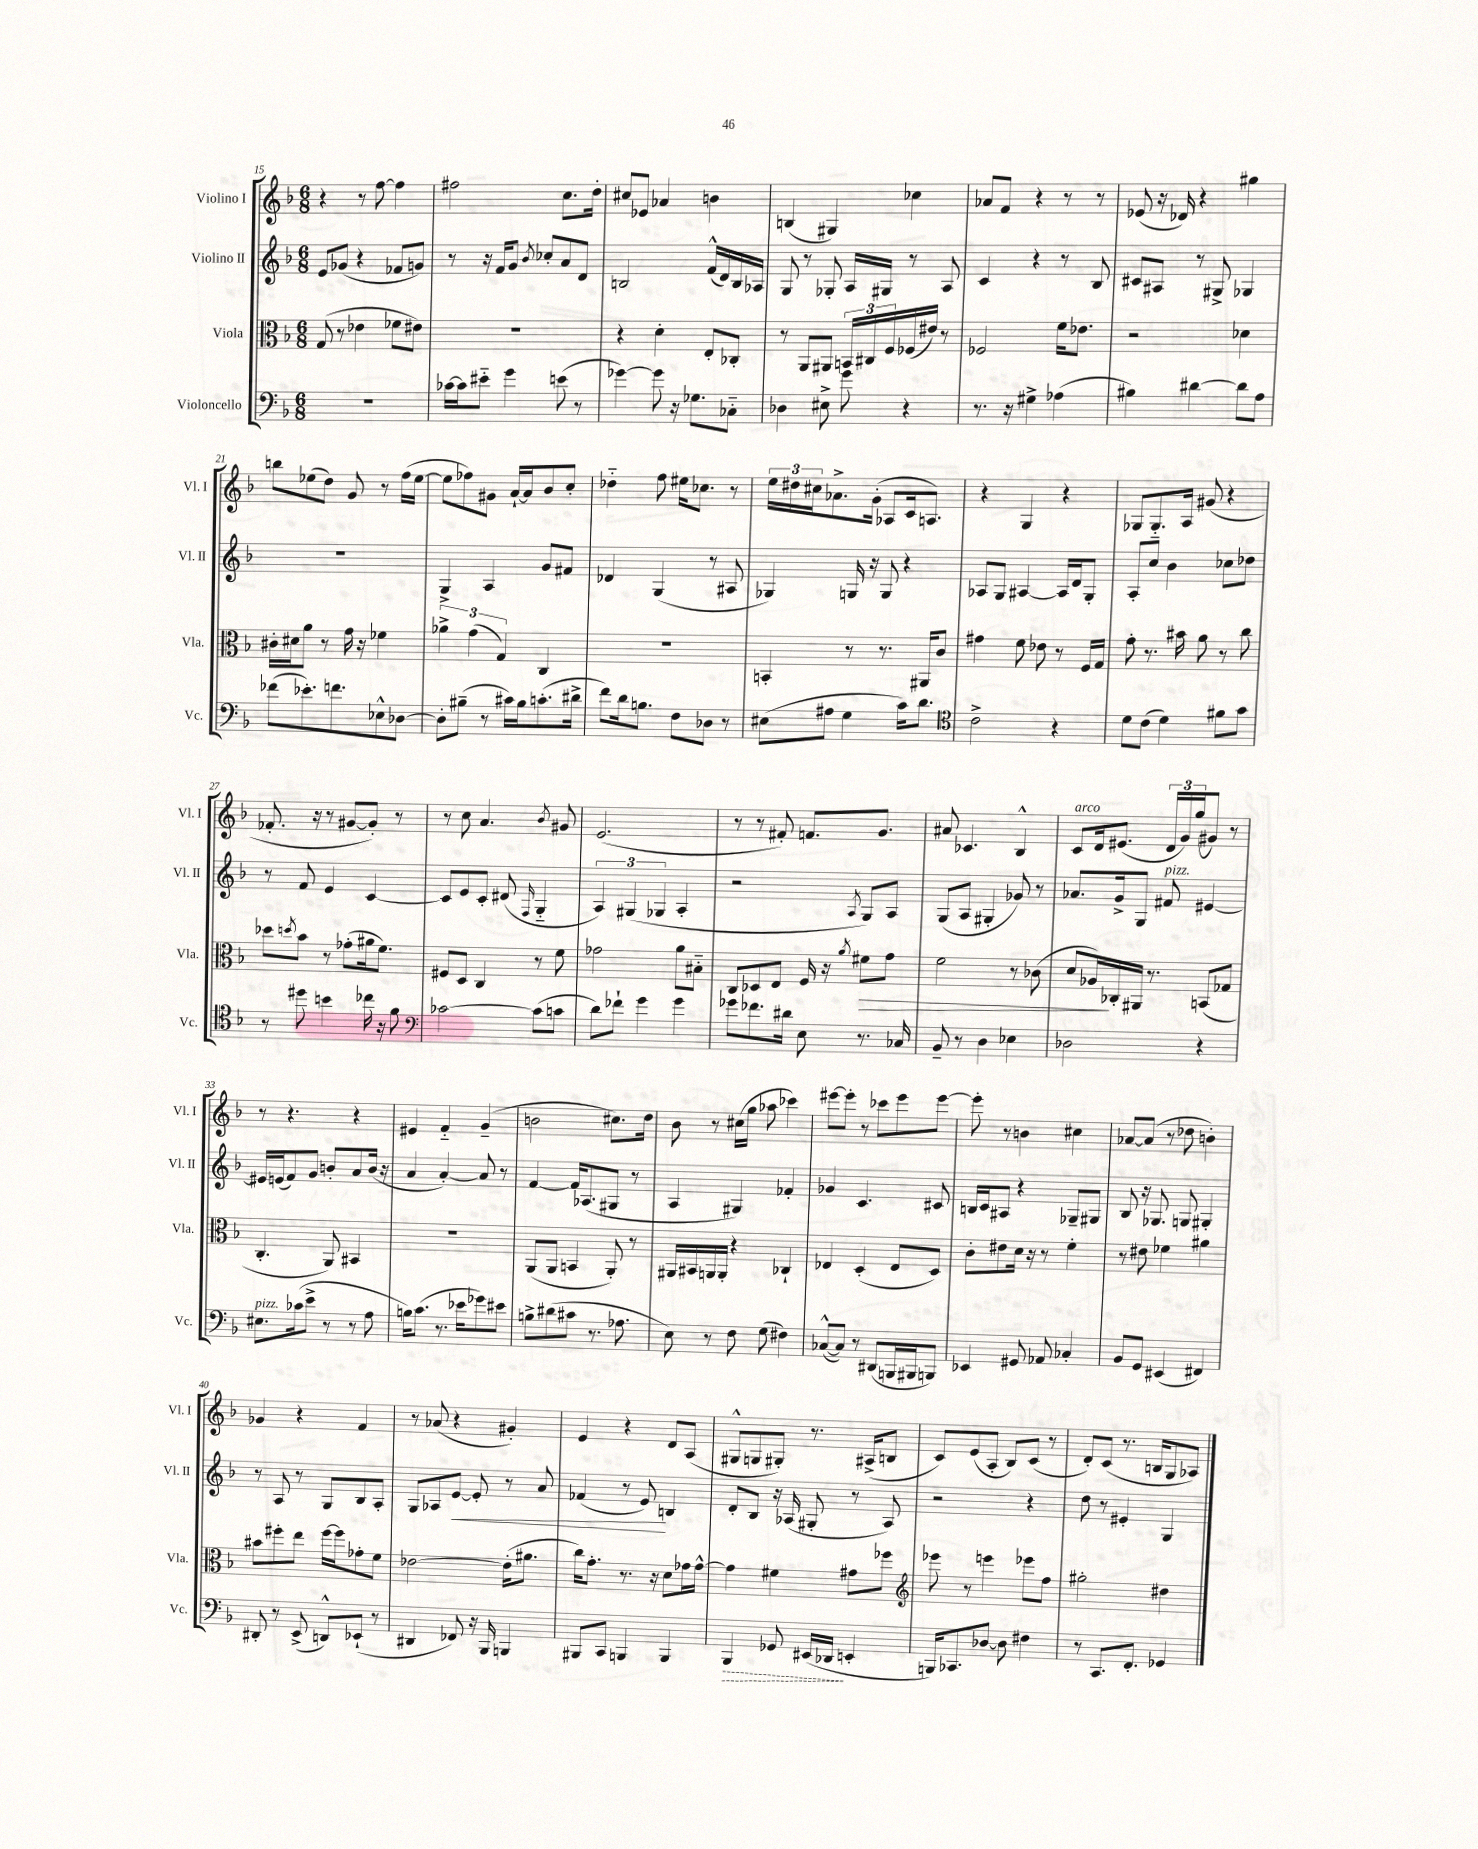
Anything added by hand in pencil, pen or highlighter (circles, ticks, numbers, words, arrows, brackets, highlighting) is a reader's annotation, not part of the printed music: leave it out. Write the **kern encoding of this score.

**kern	**dynam	**kern	**dynam	**kern	**dynam	**kern
*part4	*part4	*part3	*part3	*part2	*part2	*part1
*staff4	*staff4	*staff3	*staff3	*staff2	*staff2	*staff1
*I"Violoncello	*	*I"Viola	*	*I"Violino II	*	*I"Violino I
*I'Vc.	*	*I'Vla.	*	*I'Vl. II	*	*I'Vl. I
*clefF4	*	*clefC3	*	*clefG2	*	*clefG2
*k[b-]	*	*k[b-]	*	*k[b-]	*	*k[b-]
*M6/8	*	*M6/8	*	*M6/8	*	*M6/8
=15	=15	=15	=15	=15	=15	=15
2.r	.	(8G/	.	8e/L	.	4r
.	.	8r	.	(8g-X/J	.	.
.	.	4e-X\	.	4r	.	8r
.	.	.	.	.	.	[8ff\
.	.	8f-X\L	.	8f-X/L	.	4ff\]
.	.	8e#X\J)	.	8gn/J)	.	.
=16	=16	=16	=16	=16	=16	=16
[16c-X\LL	.	2.r	.	8r	.	2ff#X\
16c-\J]	.	.	.	.	.	.
8e#X\J	.	.	.	16r	.	.
.	.	.	.	16f/KL	.	.
4g\	.	.	.	8g/J	.	.
.	.	.	.	8qb-/	.	.
.	.	.	.	8cc-X'/L	.	.
(8en\	.	.	.	8a/	.	8.cc\L
8r	.	.	.	8d/J	.	.
.	.	.	.	.	.	16dd'\Jk
=17	=17	=17	=17	=17	=17	=17
[4g-X\)	.	4r	.	2Bn/	.	8cc#X/L
.	.	.	.	.	.	8e-X/J
8g-\]	.	4d'\	.	.	.	4a-X/
16r	.	.	.	.	.	.
8.G-X\L	.	.	.	.	.	.
.	.	8E'/L	.	(16f^^/LL	.	4bn\
.	.	.	.	16d/)	.	.
8C-X\J	.	8C-X'/J	.	16B/	.	.
.	.	.	.	16A-X/JJ	.	.
=18	=18	=18	=18	=18	=18	=18
4D-X\	.	8r	.	8G/	.	(4Bn/
.	.	8AA/L	.	8r	.	.
8E#X^\	.	8AA#X/J	.	8G-X'/	.	4G#X/)
8g\	.	24BBn/LL	.	16A/LL	.	.
.	.	24C#X/	.	.	.	.
.	.	.	.	16G#X/JJ	.	.
.	.	24F/	.	.	.	.
4r	.	(16F-X/	.	8r	.	4cc-X\
.	.	16e#X/JJ)	.	.	.	.
.	.	8r	.	8A/	.	.
=19	=19	=19	=19	=19	=19	=19
8.r	.	2F-X/	.	4c/	.	8a-X/L
.	.	.	.	.	.	8f/J
16r	.	.	.	.	.	.
4G#X^\	.	.	.	4r	.	4r
(4A-X\	.	16f\KL	.	8r	.	8r
.	.	8.e-X\J	.	.	.	.
.	.	.	.	8B-/	.	8r
=20	=20	=20	=20	=20	=20	=20
4B#X\)	.	2r	.	8c#X/L	.	(8e-X/
.	.	.	.	8A#X/J	.	16r
.	.	.	.	.	.	16d-X/)
[4d#X\	.	.	.	8r	.	4r
.	.	.	.	8G#X^/	.	.
8d#\L]	.	4d-X\	.	4G-X/	.	4gg#X\
8A\J	.	.	.	.	.	.
!!LO:LB:g=z
=21	=21	=21	=21	=21	=21	=21
(8f-X\L	.	16c#X'\LL	.	2.r	.	8bbn\L
.	.	16d#X\J	.	.	.	.
8.e-X'\)	.	8a\J	.	.	.	(8ee-X\
.	.	8r	.	.	.	8dd\J)
8.fn\	.	.	.	.	.	.
.	.	16g\	.	.	.	8g/
.	.	16r	.	.	.	.
8E-X^^\	.	4f-X\	.	.	.	8r
[8D-X\J	.	.	.	.	.	(16ff\LL
.	.	.	.	.	.	[16ee-\JJ
=22	=22	=22	=22	=22	=22	=22
8D-'\L]	.	6a-X^\	.	4G^/	.	8ee-\L]
(8B#X~\J	.	.	.	.	.	8ff-X\)
.	.	(6g\	.	.	.	.
8r	.	.	.	4A/	.	8g#X\J
.	.	6G/)	.	.	.	.
16c#X\LL)	.	.	.	.	.	[16a`/LL
16B#\J	.	.	.	.	.	16a/J]
(8.cn'\	.	4C/	.	8g/L	.	8b-/
.	.	.	.	8f#X/J	.	8cc'/J
16d#X^\Jk	.	.	.	.	.	.
=23	=23	=23	=23	=23	=23	=23
8f\L)	.	2.r	.	4d-X/	.	4dd-X\
16d\k	.	.	.	.	.	.
8.Bn\J	.	.	.	.	.	.
.	.	.	.	(4G/	.	8ff\
8F\L	.	.	.	.	.	16ee#X\KL
.	.	.	.	.	.	8.cc-X\J
8D-X\J	.	.	.	8r	.	.
8r	.	.	.	8A#X/	.	8r
=24	=24	=24	=24	=24	=24	=24
(8E#X\L	.	4BBn'/	.	4G-X/)	.	24ee\LL
.	.	.	.	.	.	24dd#X\
.	.	.	.	.	.	24cc#X\J
8A#X\J	.	.	.	.	.	8.a-X^\
4G\	.	8r	.	16Gn/	.	.
.	.	.	.	16r	.	(16g'\Jk
.	.	8.r	.	8G/	.	8A-X/L
16c\KL)	.	.	.	4r	.	16c/k
8.d\J	.	16AA#X/KL	.	.	.	8.An/J)
.	.	8c/J	.	.	.	.
=25	=25	=25	=25	=25	=25	=25
*clefC4	*	*	*	*	*	*
2c^\	.	4g#X\	.	8A-X/L	.	4r
.	.	.	.	8G/J	.	.
.	.	8f\	.	[4A#X/	.	4G/
.	.	8e-X\	.	.	.	.
4r	.	8r	.	16A#/LL]	.	4r
.	.	.	.	16d/J	.	.
.	.	16F/LL	.	8G'/J	.	.
.	.	16G/JJ	.	.	.	.
=26	=26	=26	=26	=26	=26	=26
8d\L	.	8g'\	.	8A'/L	.	8G-X/L
(8c\J	.	8.r	.	8cc/J	.	8.G-/
4d\)	.	.	.	4b-\	.	.
.	.	16b#X\	.	.	.	16A/Jk
.	.	8a\	.	.	.	(8g#X/
8f#X\L	.	8r	.	8cc-X\L	.	4r
8g\J	.	8cc\	.	8dd-X\J	.	.
!!LO:LB:g=z
=27	=27	=27	=27	=27	=27	=27
8r	.	8dd-X\L	.	8r	.	8.f-X'/
.	.	8qddn/	.	.	.	.
8dd#X\	.	8b-\J	.	8f/	.	.
.	.	.	.	.	.	16r
4bn\	.	8r	.	4e/	.	8r
.	.	(8g-X'\L	.	.	.	[8g#X/L
16cc-X\	.	16a#X\k	.	[4c/	.	8g#'/J])
16r	.	8.f\J)	.	.	.	.
8f\	.	.	.	.	.	8r
=28	=28	=28	=28	=28	=28	=28
*clefF4	*	*	*	*	*	*
[2c-X\	.	8F#X/L	.	8c/L]	.	8r
.	.	8D/J	.	8e/	.	8cc\
.	.	4C/	.	8c'/J	.	4.a/
.	.	.	.	(8d#X/	.	.
.	.	.	.	16qqF/	.	.
(8c-\L]	.	8r	.	4G/	.	.
.	.	.	.	.	.	8qb-/
8cn\J	.	8f\	.	.	.	8g#X/
=29	=29	=29	=29	=29	=29	=29
8d\L)	.	2g-X\	.	6A/)	.	(2.e/
8f-X`\J	.	.	.	.	.	.
.	.	.	.	(6G#X/	.	.
4g\	.	.	.	.	.	.
.	.	.	.	6G-X/	.	.
4g\	.	8a\L	.	4A'/	.	.
.	.	8B#X\J	.	.	.	.
=30	=30	=30	=30	=30	=30	=30
8g-X\L	.	8C/L	.	2r	.	8r
8.f-X\	.	8D-X/	.	.	.	8r
.	.	8E/J	.	.	.	8f#X'/)
16d#X\Jk	.	.	.	.	.	.
8E\	.	16F/	.	.	.	8.fn/L
.	.	16r	.	.	.	.
.	.	8qa/	.	8qA/	.	.
!	!	!	!LO:HP:b	!	!	!
8.r	.	8f#X\L	>	8G/L)	.	.
.	.	.	.	.	.	8.g/J
.	.	8g\J	.	8A/J	.	.
16C-X/	.	.	.	.	.	.
=31	=31	=31	=31	=31	=31	=31
8BB-~/	.	2f\	.	(8G/L	.	8a#X/
8r	.	.	.	8A/J	.	4.c-X/
4D\	.	.	.	4G#X'/	.	.
4E-X\	.	8r	.	8g-X/)	.	4B-^^/
.	.	(8c-X\	.	8r	.	.
=32	=32	=32	=32	=32	=32	=32
!	!	!	!	!	!	!LO:TX:a:i:t=arco
2D-X\	.	8d/L	.	8.a-X/L	.	8c/L
.	.	16A-X/L)	.	.	.	16d/k
.	.	16C-X'/	]	16g^/k	.	(8.e#X/J
.	.	16AA#X/JJ	.	8G/J	.	.
.	.	8.r	.	.	.	.
!	!	!	!	!LO:TX:a:i:t=pizz.	!	!
.	.	.	.	8f#X/	.	24d/LL
.	.	.	.	.	.	24g/)
.	.	.	.	.	.	(24gg/J
4r	.	(8BBn/L	.	[4e#X/	.	8g#X/J)
.	.	8G-X/J	.	.	.	8r
!!LO:LB:g=z
=33	=33	=33	=33	=33	=33	=33
!LO:TX:a:i:t=pizz.	!	!	!	!	!	!
8.E#X\L	.	4.C'/	.	16e#X/LL]	.	8r
.	.	.	.	(16en/J	.	.
.	.	.	.	8f/)	.	4.r
(16c-X\k	.	.	.	.	.	.
8e^\J	.	.	.	8g/J	.	.
8r	.	8AA/)	.	8bn'/L	.	.
8r	.	4BB#X/	.	8a/	.	4r
8A\	.	.	.	(16b/Jk	.	.
.	.	.	.	16r	.	.
=34	=34	=34	=34	=34	=34	=34
16Bn\KL)	.	2.r	.	4a/	.	4e#X/
(8.c\J	.	.	.	.	.	.
8.r	.	.	.	[4a'/)	.	4f/
16e-X\KL	.	.	.	.	.	.
8g-X\)	.	.	.	8a/]	.	(4g~/
8e#X\J	.	.	.	8r	.	.
=35	=35	=35	=35	=35	=35	=35
8Bn^\L	.	(8AA/L	.	[4f/	.	2bn\
(8d#X\	.	8AA/J	.	.	.	.
8c#X\J	.	4BBn/	.	16f/KL]	.	.
.	.	.	.	(8.A-X/	.	.
8.r	.	.	.	.	.	.
.	.	8AA'/)	.	8G#X/J	.	8.cc#X\L)
8.A-X\	.	.	.	.	.	.
.	.	8r	.	8r	.	.
.	.	.	.	.	.	16dd\Jk
=36	=36	=36	=36	=36	=36	=36
8E\)	.	16AA#X/LL	.	4A/	.	8b-\
.	.	16BB#X/	.	.	.	.
8r	.	16AAn/	.	.	.	8r
.	.	16AA'/JJ	.	.	.	.
8F\	.	4r	.	4G#X/)	.	(16cc#X\LL
.	.	.	.	.	.	16gg\JJ
(8G\	.	.	.	.	.	8aa-X\
4F#X\)	.	4C-X`/	.	4f-X'/	.	4ccc-X\)
=37	=37	=37	=37	=37	=37	=37
([8C-X^^/L	.	4E-X/	.	4g-X/	.	[8eee#X\L
8C-/J])	.	.	.	.	.	8eee#'\J]
8r	.	(4D'/	.	4.c/	.	8r
(8DD#X/L	.	.	.	.	.	8ccc-X\L
16BBBn/L	.	8E-/L	.	.	.	8eee#\
16BBB#X/J	.	.	.	.	.	.
8BBBn/J)	.	8D/J)	.	8c#X/	.	[8eee#\J
=38	=38	=38	=38	=38	=38	=38
4EE-X/	.	8c'\L	.	16Bn/LL	.	8eee#'\]
.	.	.	.	16c/J	.	.
.	.	8e#X\	.	8A#X/J	.	8r
8GG#X/	.	16d\Jk	.	4r	.	4bn\
.	.	16r	.	.	.	.
8AA-X/	.	8r	.	.	.	.
4C-X'/	.	4f'\	.	8G-X~/L	.	4cc#X\
.	.	.	.	8G#X/J	.	.
=39	=39	=39	=39	=39	=39	=39
8BB-/L	.	8r	.	8B-/	.	[8a-X/L
8GG/J	.	8e#X\	.	16r	.	(8a-/J]
.	.	.	.	8.G-X/	.	.
(4EE#X/	.	4f-X\	.	.	.	8r
.	.	.	.	8Gn/	.	8dd-X\
4FF#X/)	.	4a#X\	.	4G#X'/	.	4bn'\)
!!LO:LB:g=z
=40	=40	=40	=40	=40	=40	=40
8DD#X'/	.	8b#X\L	.	8r	.	4g-X/
8r	.	8ff#X'\	.	8A/	.	.
(8EE^/	.	8ee\J	.	8r	.	4r
8DDn^^/L)	.	[16ff#\LL	.	8G/L	.	.
.	.	16ff#\J]	.	.	.	.
(8EE-X`/J	.	8g-X'\	.	8B-/	.	4f/
8r	.	8f\J	.	8A'/J	.	.
=41	=41	=41	=41	=41	=41	=41
4DD#X/	.	[2e-X\	.	8G/L	.	8r
.	.	.	.	8A-X/	.	(8a-X/
!	!	!	!	!	!LO:HP:b	!
8FF-X/)	.	.	.	[8e/J	<	4r
16r	.	.	.	8e'/]	.	.
16BBB-/	.	.	.	.	.	.
4BBBn/	.	(16e-'\KL]	.	8r	.	4g#X'/)
.	.	8.a#X\J	.	.	.	.
.	.	.	.	8a/	.	.
=42	=42	=42	=42	=42	=42	=42
8BBB#X/L	.	16cc\KL)	.	(4f-X/	.	4e/
.	.	8.g'\J	.	.	.	.
8CC/J	.	.	.	.	.	.
4BBBn/	.	8.r	.	8r	.	4r
.	.	.	.	8e/)	.	.
.	.	16r	.	.	.	.
4BBB/	.	8d\L	.	4Bn/	[	8d/L
.	.	16g-X\L	.	.	.	(8A/J
.	.	[16g-^^\JJ	.	.	.	.
=43	=43	=43	=43	=43	=43	=43
!	!LO:HP:b	!	!	!	!	!
4BBB-/	>	4g-\]	.	8d'/L	.	8G#X^^/L
.	.	.	.	8B-/J	.	8Gn/
8GG-X/	.	4f#X\	.	16r	.	8G#X'/J)
.	.	.	.	(16A-X/	.	.
(16EE#X/LL	.	.	.	8G#X'/	.	8.r
16DD-X/JJ	.	.	.	.	.	.
4EEn'/	]	8g#X\L	.	8r	.	.
.	.	.	.	.	.	(16A#X^/KL
.	.	8ff-X\J	.	8A-/)	.	8Bn/J
=44	=44	=44	=44	=44	=44	=44
*	*	*clefG2	*	*	*	*
16BBBn/KL)	.	8eee-X\	.	2r	.	8c/L)
8.CC-X/	.	.	.	.	.	.
.	.	8r	.	.	.	(8e/
[8D-X/J	.	4eeen\	.	.	.	8A'/J
8D-\]	.	.	.	.	.	8B-/L)
4F#X\	.	8eee-X\L	.	4r	.	(8c/J
.	.	8ff\J	.	.	.	8r
=45	=45	=45	=45	=45	=45	=45
8r	.	2gg#X'\	.	8dd\	.	8d'/L)
8.CC/L	.	.	.	8r	.	(8c/J
.	.	.	.	4e#X'/	.	8.r
8.FF'/J	.	.	.	.	.	.
.	.	.	.	.	.	16Bn/KL
4GG-X/	.	4dd#X\	.	4G/	.	8G/
.	.	.	.	.	.	8A-X/J)
==	==	==	==	==	==	==
*-	*-	*-	*-	*-	*-	*-
